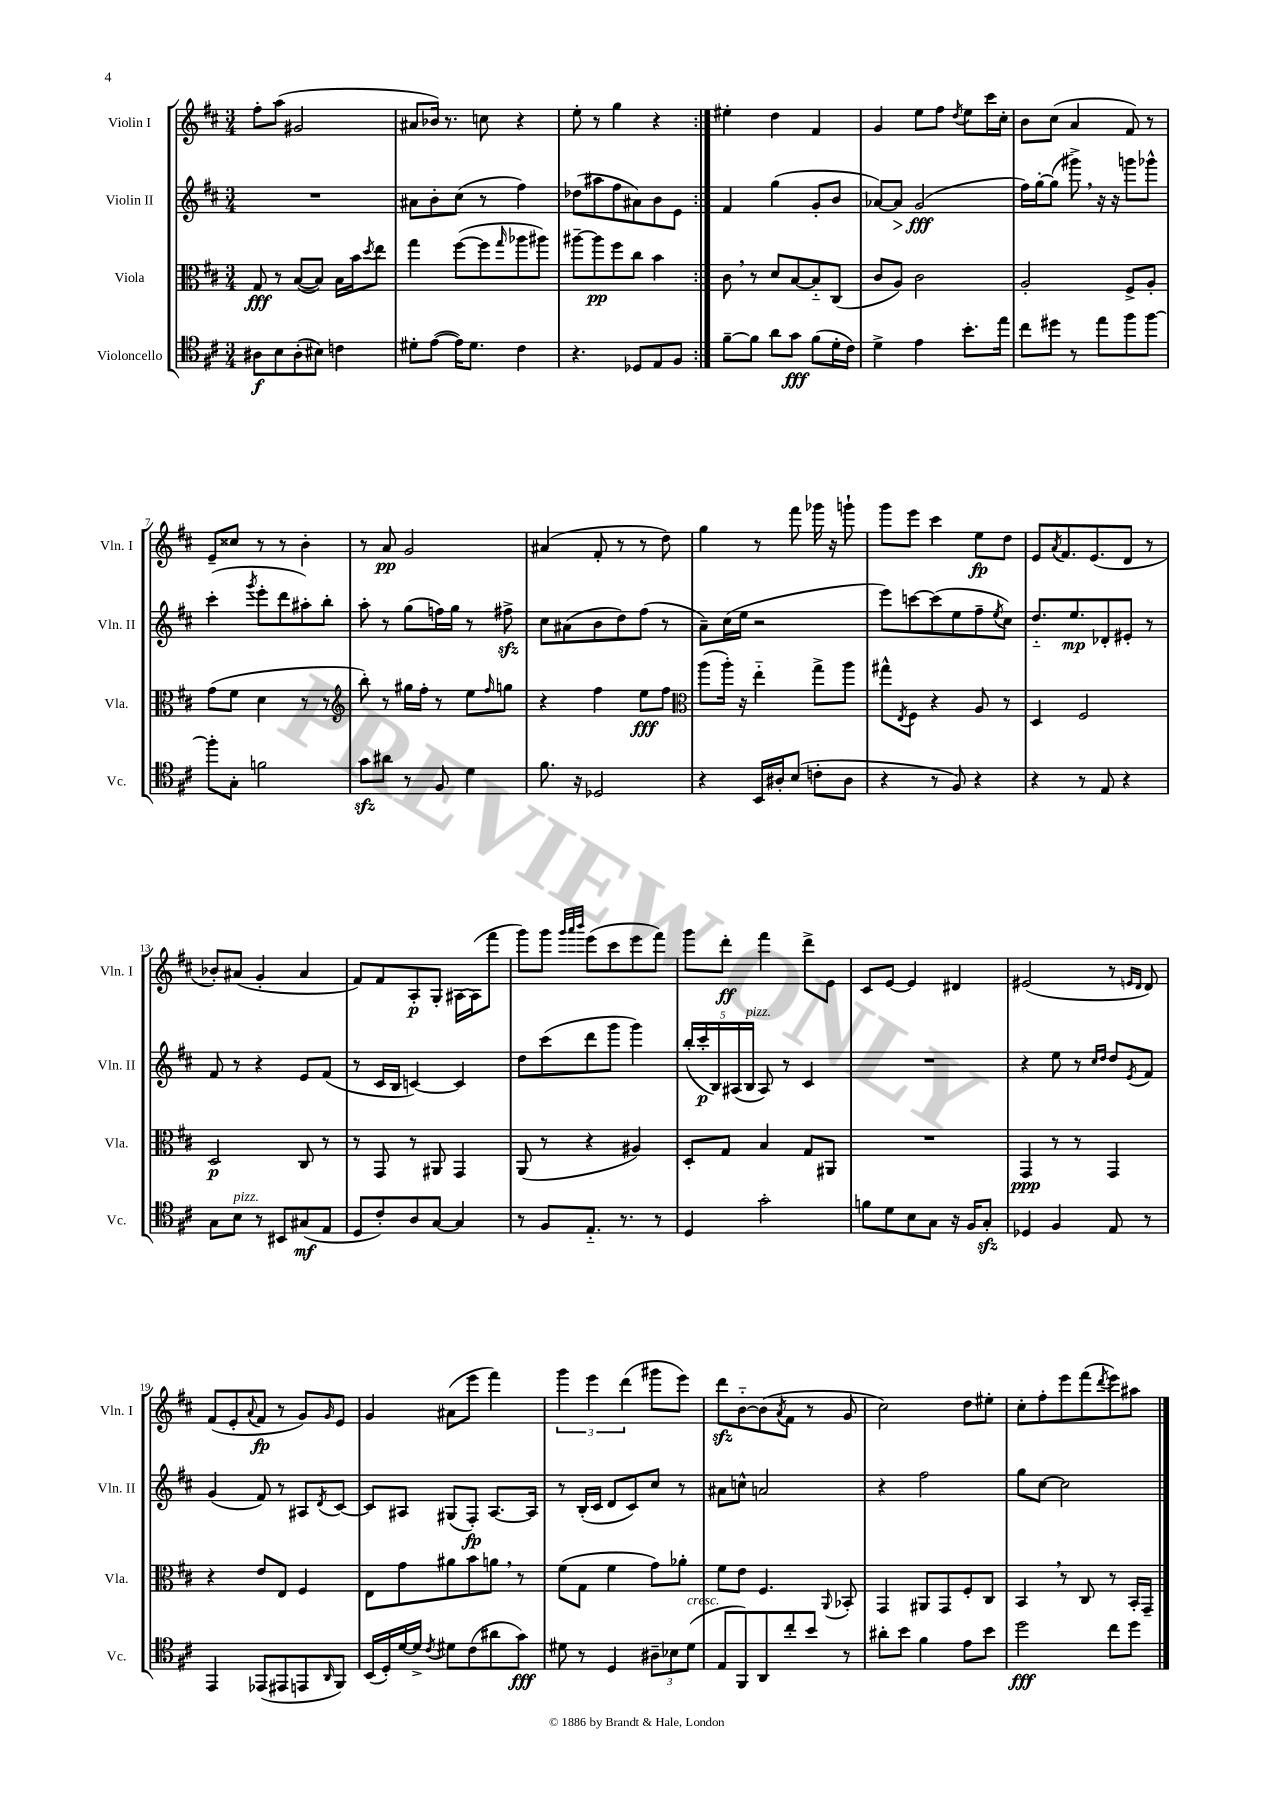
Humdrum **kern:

**kern	**kern	**kern	**kern
*staff4	*staff3	*staff2	*staff1
*clefC4	*clefC3	*clefG2	*clefG2
*k[f#c#]	*k[f#c#]	*k[f#c#]	*k[f#c#]
*M3/4	*M3/4	*M3/4	*M3/4
8A#	8G	2.r	8ff#'
8B	8r	.	(8aa
(8A#'	([8B	.	2g#
8B#)	8B])	.	.
4c	16B	.	.
.	16b	.	.
.	8qdd	.	.
.	8ee	.	.
=	=	=	=
8d#'	4gg	8a#	8a#
([8e	.	8b'	16b-)
.	.	.	8.r
16e])	([8ff#	(8cc#	.
8.d#	.	.	.
.	8ff#]	8r	8cc
.	16qqgg	.	.
4c#	8aa-	4ff#)	4r
.	8aa#)	.	.
=	=	=	=
4.r	[8aa#~	(8dd-	8ee'
.	8aa#]	8aa#	8r
.	8ff#	8ff#	4gg
8D-	8cc#	8a#)	.
8E	4b	8b	4r
8F#	.	8e	.
=:|!	=:|!	=:|!	=:|!
[8f#~	8c#	4f#	4ee#'
8f#]	8r	.	.
8a	8d	(4gg	4dd
8g	[8B	.	.
(8f#	8B'~]	8g'	4f#
16d'	(8C#	8b	.
16c#)	.	.	.
=	=	=	=
4d^	8c#	[8a-)	4g
.	8A)	8a-]	.
4e	2c#	(2g	8ee
.	.	.	8ff#
.	.	.	8qdd
8.b'	.	.	8ee
.	.	.	16ccc#
16ee	.	.	16cc#'
=	=	=	=
8cc#	2A'	16ff#)	8b
.	.	[16gg'	.
8dd#	.	(8gg]	(8cc#
8r	.	8ggg#^)	4a
8ee	.	16r	.
.	.	16r	.
8ff#	8F#^	8ggg	8f#)
[8ff#	8A'	8ggg-^^	8r
=	=	=	=
8ff#']	(8g	(4ccc#'	8e~
8G'	8f#	.	8cc##
.	.	8qggg	.
2f	4d	8eee'	8r
.	.	8ddd	8r
.	8r	8aa#')	4b'
.	8r	8bb'	.
=	=	=	=
*	*clefG2	*	*
8g	8bb')	8aa'	8r
8a#	8r	8r	8a
8r	16gg#	(8gg	2g
.	16ff#'	.	.
8F#	8r	16ff)	.
.	.	16gg	.
4d	8ee	8r	.
.	16qqff#	.	.
.	8gg	8ff#^	.
=	=	=	=
8.f#	4r	8cc#	(4a#
.	.	(8a#	.
16r	.	.	.
2D-	4ff#	8b	8f#'
.	.	8dd)	8r
.	8ee	(8ff#	8r
.	8ff#	8r	8dd)
=	=	=	=
*	*clefC3	*	*
4r	(8aa	8a~)	4gg
.	16aa')	(16cc#	.
.	16r	16ee	.
16BB	4ee'~	2r	8r
16A#'	.	.	.
(8B	.	.	8fff#
8c'	8gg^	.	16ggg-
.	.	.	16r
8A#	8aa	.	8ggg`
=	=	=	=
4r	8gg#^^	8eee)	8ggg
.	8qE	.	.
.	8F#	[8ccc	8eee
8r	4r	(8ccc]	4ccc#
8F#)	.	8ee	.
4r	8A	8ff#~	8ee
.	.	8qee	.
.	8r	8cc#)	8dd
=	=	=	=
4r	4D	8.dd'~	8e
.	.	.	8qa
.	.	.	8.f#
.	.	8.ee	.
8r	2F#	.	.
.	.	.	(8.e
8E	.	8d-'	.
4r	.	8e#'	8d
.	.	8r	8r
=	=	=	=
8G	2D	8f#	8b-')
8B	.	8r	(8a#
8r	.	4r	4g'
8BB#	.	.	.
(8G#	8C#	8e	4a#
8E	8r	(8f#	.
=	=	=	=
8D	8r	8r	8f#)
8c#')	8GG	16c#	8f#
.	.	16B	.
8A	8r	[4c)	8A'
[8G	8AA#	.	8G'
4G]	4GG	4c]	[16A#
.	.	.	(16A#]
.	.	.	8fff#
=	=	=	=
8r	(8AA	8dd	8ggg)
8F#	8r	(8ccc#	8ggg
.	.	.	32qqggg
.	.	.	32qqaaa
.	.	.	32qqbbb
8.E'~	4r	8ddd	(8eee
.	.	8ggg	8ccc#
8.r	.	.	.
.	4A#)	4ggg)	8eee
8r	.	.	8fff#)
=	=	=	=
4D	8D'	(20bb'	8ggg
.	.	20ccc#'	.
.	.	20B)	.
.	8G	.	8ddd'
.	.	(20A#	.
.	.	20B	.
2g'	4B	8A#)	4fff#
.	.	8r	.
.	8G	4c#	8ddd^
.	8AA#	.	8e
=	=	=	=
8f	2.r	2.r	8c#
8d	.	.	[8e
8B	.	.	4e]
8G	.	.	.
16r	.	.	4d#
16F#	.	.	.
8G'	.	.	.
=	=	=	=
4D-	4GG	4r	(2e#
4F#	8r	8ee	.
.	8r	8r	.
.	.	16qqcc#	.
.	.	16qqdd	.
8E	4GG	8dd	8r
.	.	.	16qqe
.	.	8qe	16qqd
8r	.	8f#	8d)
=	=	=	=
4EE	4r	(4g	(8f#
.	.	.	8e'
.	.	.	8qqa
(8EE-	8e	8f#)	8f#
8EE#	8E	8r	8r
8EE	4F#	8A#	8g)
16qqAA	.	8qd	16qqg
8FF#)	.	[8c#	8e
=	=	=	=
(16BB	8E	8c#]	4g
16D')	.	.	.
[16d	8g	8A#	.
16d^]	.	.	.
8qc#	.	.	.
8d#	8a#	(8G#	(8a#
(8c#	8b	8F#')	8eee
8a#	8a	[8.A#	4fff#)
8g)	8r	.	.
.	.	16A#]	.
=	=	=	=
8d#	(8f#	8r	6ggg
8r	8G	(16B'	.
.	.	.	6eee
.	.	16c#	.
4D	4f#	8d	.
.	.	.	(6ddd
.	.	8c#)	.
12A#~	8g)	8cc#	8ggg#
12B-	.	.	.
.	8a-'	8r	8eee)
(12d#	.	.	.
=	=	=	=
8E	8f#	8a#	8ddd
8FF#)	8e	8cc^^	[8b'~
8AA	4.F#	2a	(8b]
.	.	.	8qa
8cc#'	.	.	8f#
8b	.	.	8r
.	8qqAA	.	.
8r	8BB-'	.	8g
=	=	=	=
8a#'	4GG	4r	2cc#)
8b	.	.	.
4f#	8AA#	2ff#	.
.	8GG	.	.
8e	8F#'	.	8dd
8b	8C#	.	8ee#'
=	=	=	=
2dd	4BB	8gg	8cc#'
.	.	[8cc#	8ff#'
.	8r	2cc#]	8eee
.	8C#	.	(8fff#
.	.	.	8qddd
8cc#	8r	.	8eee)
8dd	16BB'	.	8aa#
.	16GG~	.	.
==	==	==	==
*-	*-	*-	*-
